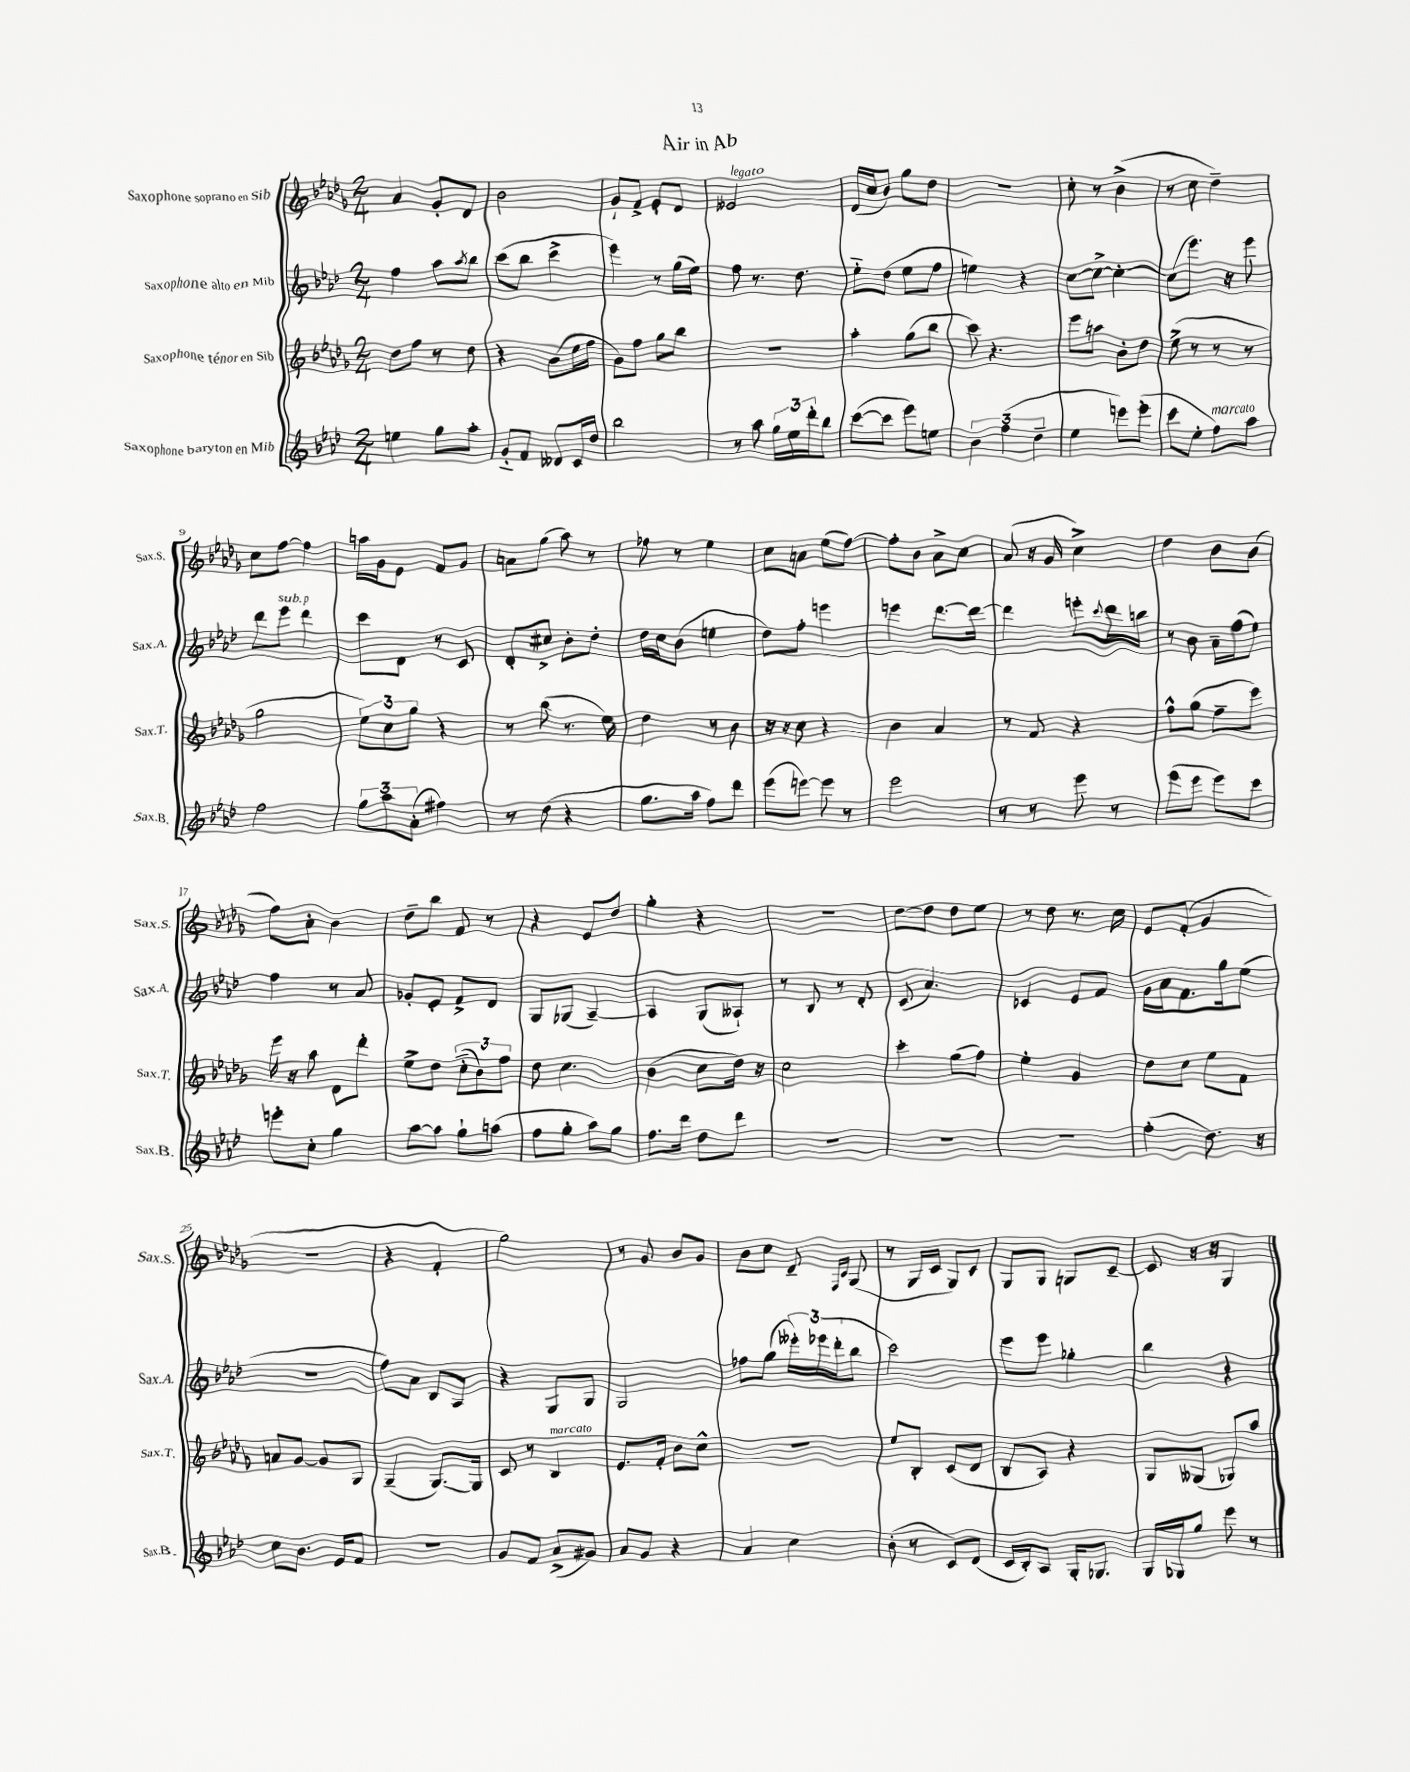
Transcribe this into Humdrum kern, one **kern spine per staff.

**kern	**kern	**kern	**kern
*part4	*part3	*part2	*part1
*staff4	*staff3	*staff2	*staff1
*I"Saxophone baryton en Mib	*I"Saxophone ténor en Sib	*I"Saxophone alto en Mib	*I"Saxophone soprano en Sib
*I'Sax.B.	*I'Sax.T.	*I'Sax.A.	*I'Sax.S.
*clefG2	*clefG2	*clefG2	*clefG2
*k[b-e-a-d-]	*k[b-e-a-d-g-]	*k[b-e-a-d-]	*k[b-e-a-d-g-]
*M2/4	*M2/4	*M2/4	*M2/4
=1	=1	=1	=1
4een\	8dd-\L	4ff\	4a-/
.	8ff\J	.	.
8gg\L	8r	8aa-\L	8g-'/L
.	.	8qaa-/	.
8aa-'\J	8dd-\	8bb-\J	8d-/J
=2	=2	=2	=2
8g/L	4r	(8ccc\L	2b-\
8f/J	.	8bb-\J	.
8d--X/L	(8b-\L	4ccc^\	.
16c/L	16ee-\L	.	.
16dd-/JJ	16ff\JJ	.	.
=3	=3	=3	=3
2bb-\	8g-\L)	4eee-\)	8g-`/L
.	8ff\J	.	8f^/J
.	8gg-\L	8r	8e-'/L
.	8bb-\J	(16gg\LL	8d-/J
.	.	16ee-\JJ)	.
=4	=4	=4	=4
!	!	!	!LO:TX:a:i:t=legato
8r	2r	8ff\	2e--X/
8aa-\	.	8.r	.
24gg\LL	.	.	.
24ee-\	.	.	.
.	.	8.dd-\	.
24ddd-'\J	.	.	.
8bb-\J	.	.	.
=5	=5	=5	=5
([8ccc\L	4aa-'\	8ee-\L	(16d-/LL
.	.	.	16cc/J
8ccc\J]	.	(8dd-\J	8b-/J)
8eee-\L)	(8gg-\L	8ee-\L	8gg-\L
8een\J	8bb-\J	8ff\J	8dd-\J
=6	=6	=6	=6
6b-\	8ccc\)	4een\)	2r
.	4.r	.	.
(6ff\	.	.	.
.	.	4r	.
6dd-~\	.	.	.
=7	=7	=7	=7
4ee-\	8eee-\L	[8cc\L	8cc'\
.	8aan\J	8cc^\J_	8r
8eeen\L)	8b-'\L	4cc'\_	(4b-^\
(8eee'\J	8dd-\J	.	.
=8	=8	=8	=8
8ccc\L	(8ee-^\	(8cc\L]	8r
8ee-'\J	8r	8.eee-\J)	8cc\
!LO:TX:a:i:t=marcato	!	!	!
8ff\L)	8r	.	4dd-~\)
.	.	16r	.
8aa-\J	8r	8eee-\	.
!!LO:LB:g=z
=9	=9	=9	=9
2ff\	2gg-\	8ddd-\L	8cc\L
!	!	!LO:TX:a:i:t=sub. p	!
.	.	8eee-\J	[8ff\J
.	.	4ddd-\	4ff\]
=10	=10	=10	=10
12gg\L	12ee-\L)	8ccc\L	16aan\LL
.	.	.	16g-\J
12aa-\	12cc\	.	.
.	.	8d-\J	8e-\J
(12a-'\J	12gg-\J	.	.
4ff#X\)	4r	8r	8f/L
.	.	8c/	8g-/J
=11	=11	=11	=11
8r	8r	8d-'/L	8an\L
(8dd-\	(8bb-\	8cc#X^/J	(8gg-\J
4r	8.r	8b-'\L	8aa-\)
.	.	8dd-'\J	8r
.	16ee-\)	.	.
=12	=12	=12	=12
8.gg\L	4dd-\	16dd-\LL	8ff-X\
.	.	16cc\J	.
.	.	(8b-\J	8r
16aa-\Jk	.	.	.
8ff\L)	8r	4een\	4ee-\
8ddd-\J	8b-\	.	.
=13	=13	=13	=13
(8eee-\L	16r	8dd-\L)	8cc\L
.	16r	.	.
[8eeen\J)	8cc\	8ff'\J	8an\J
8eee\]	4r	4eeen\	(8ee-\L
8r	.	.	[8ff\J)
=14	=14	=14	=14
2eee-\	4b-\	4eeen\	8ff'\L]
.	.	.	8b-\J
.	4a-/	[8.ddd-\L	8a-^\L
.	.	.	8cc\J
.	.	16ddd-\Jk_	.
=15	=15	=15	=15
8r	8r	4ddd-\]	(8a-/
8r	8f/	.	16r
.	.	.	16g-/
8eee-\	4r	8eeen'\L	4cc^\)
.	.	8qqccc/	.
8r	.	16ddd-\L	.
.	.	16bbn\JJ	.
=16	=16	=16	=16
(8eee-\L	8ff^^\L	8r	4dd-\
8eee-\J	(8gg-\J	8b-\	.
8eee-\L)	8ff~\L	16a-~\LL	8b-\L
.	.	(16ff\J	.
8ccc\J	8eee-\J)	8ee-\J)	(8b-\J
!!LO:LB:g=z
=17	=17	=17	=17
8eeen'\L	16eee-\	4ff\	8ff\L)
.	16r	.	.
8cc'\J	8aa-\	.	8a-'\J
4gg\	8d-\L	8r	4b-\
.	8ddd-'\J	8a-/	.
=18	=18	=18	=18
[8aa-\L	8ee-^\L	8g-X'/L	8dd-~\L
8aa-\J]	8dd-\J	8e-'/J	8bb-\J
8gg`\L	(12cc\L	8f^/L	8f/
.	12b-\)	.	.
(8aan\J	.	8d-/J	8r
.	12ff\J	.	.
=19	=19	=19	=19
8ff\L	8dd-\	8G/L	4r
8gg'\J	4.cc\	(8G-X/J	.
8aa-\L)	.	[4A-~/)	8e-/L
8gg\J	.	.	8dd-/J
=20	=20	=20	=20
8.ff\L	(4b-\	4A-/]	4gg-'\
16ddd-\Jk	.	.	.
8dd-\L	8cc\L	(8G/L	4r
8ddd-\J	16dd-\Jk)	8A--X`/J)	.
.	16r	.	.
=21	=21	=21	=21
2r	2cc\	8r	2r
.	.	8B-/	.
.	.	8r	.
.	.	8d-'/	.
=22	=22	=22	=22
2r	4ccc'\	(8c/	[8dd-\L
.	.	4.a-/)	8dd-\J]
.	(8gg-\L	.	8dd-\L
.	8ff\J)	.	8ee-\J
=23	=23	=23	=23
2r	4ee-'\	4c-X/	8r
.	.	.	8dd-\
.	4g-/	8e-/L	8.r
.	.	8f/J	.
.	.	.	16cc\
=24	=24	=24	=24
(4ff'\	8dd-\L	16g\LL	8e-/L
.	.	16a-\J	.
.	8cc\J	8.f\	(8f'/J
8.dd-\)	8ee-\L	.	4g-/
.	.	16gg\k	.
.	8f\J	(8ee-\J	.
16r	.	.	.
!!LO:LB:g=z
=25	=25	=25	=25
8cc\L	8an/L	2r	2r
8.b-\J	[8g-/J	.	.
.	8g-/L]	.	.
16e-/KL	.	.	.
8f/J	8G-/J	.	.
=26	=26	=26	=26
2r	(4G-~/	8ff\L)	4r
.	.	8a-\J	.
.	[8.G-/L)	8B-/L	4f'/
.	.	8A-/J	.
.	16G-/Jk]	.	.
=27	=27	=27	=27
8g/L	8c/	4r	2gg-\)
8f/J	8r	.	.
!	!LO:TX:a:i:t=marcato	!	!
(8a-^/L	4B-/	8G/L	.
8g#X/J)	.	8G/J	.
=28	=28	=28	=28
8a-/L	8.e-/L	2G/	8r
8g/J	.	.	8g-/
.	16f'/Jk	.	.
4r	8b-\L	.	8b-/L
.	8cc^^\J	.	8g-/J
=29	=29	=29	=29
4a-/	2r	8ff-X\L	8b-\L
.	.	(8gg\J	8cc\J
4cc\	.	24eee--X'\LL)	8d-~/
.	.	(24eee-X\	.
.	.	24ddd-'\J	.
.	.	.	16qqF/LL
.	.	.	16qqc/JJ
.	.	8bb-\J	(8G-/
=30	=30	=30	=30
(8b-'\	8ee-/L	2ccc\)	8r
8r	8B-'/J	.	16G-/LL
.	.	.	16c/JJ
8c/L)	(8c/L	.	8G-/L)
(8d-/J	8d-/J	.	8c/J
=31	=31	=31	=31
16c/LL	8B-/L	8eee-\L	8G-/L
16B-'/J)	.	.	.
8A-/J	8A-/J)	8eee-\J	8G-/J
16G'/KL	4r	4gg-X'\	8Gn/L
8.G-X/J	.	.	.
.	.	.	[8c~/J
=32	=32	=32	=32
16G/LL	8G-/L	4bb-\	8c/]
16G-X/J	.	.	.
8gg/J	(8G--X/J	.	16r
.	.	.	16r
8eee-\	8G-X/L)	4r	4G-/
8r	8aa-/J	.	.
==	==	==	==
*-	*-	*-	*-
